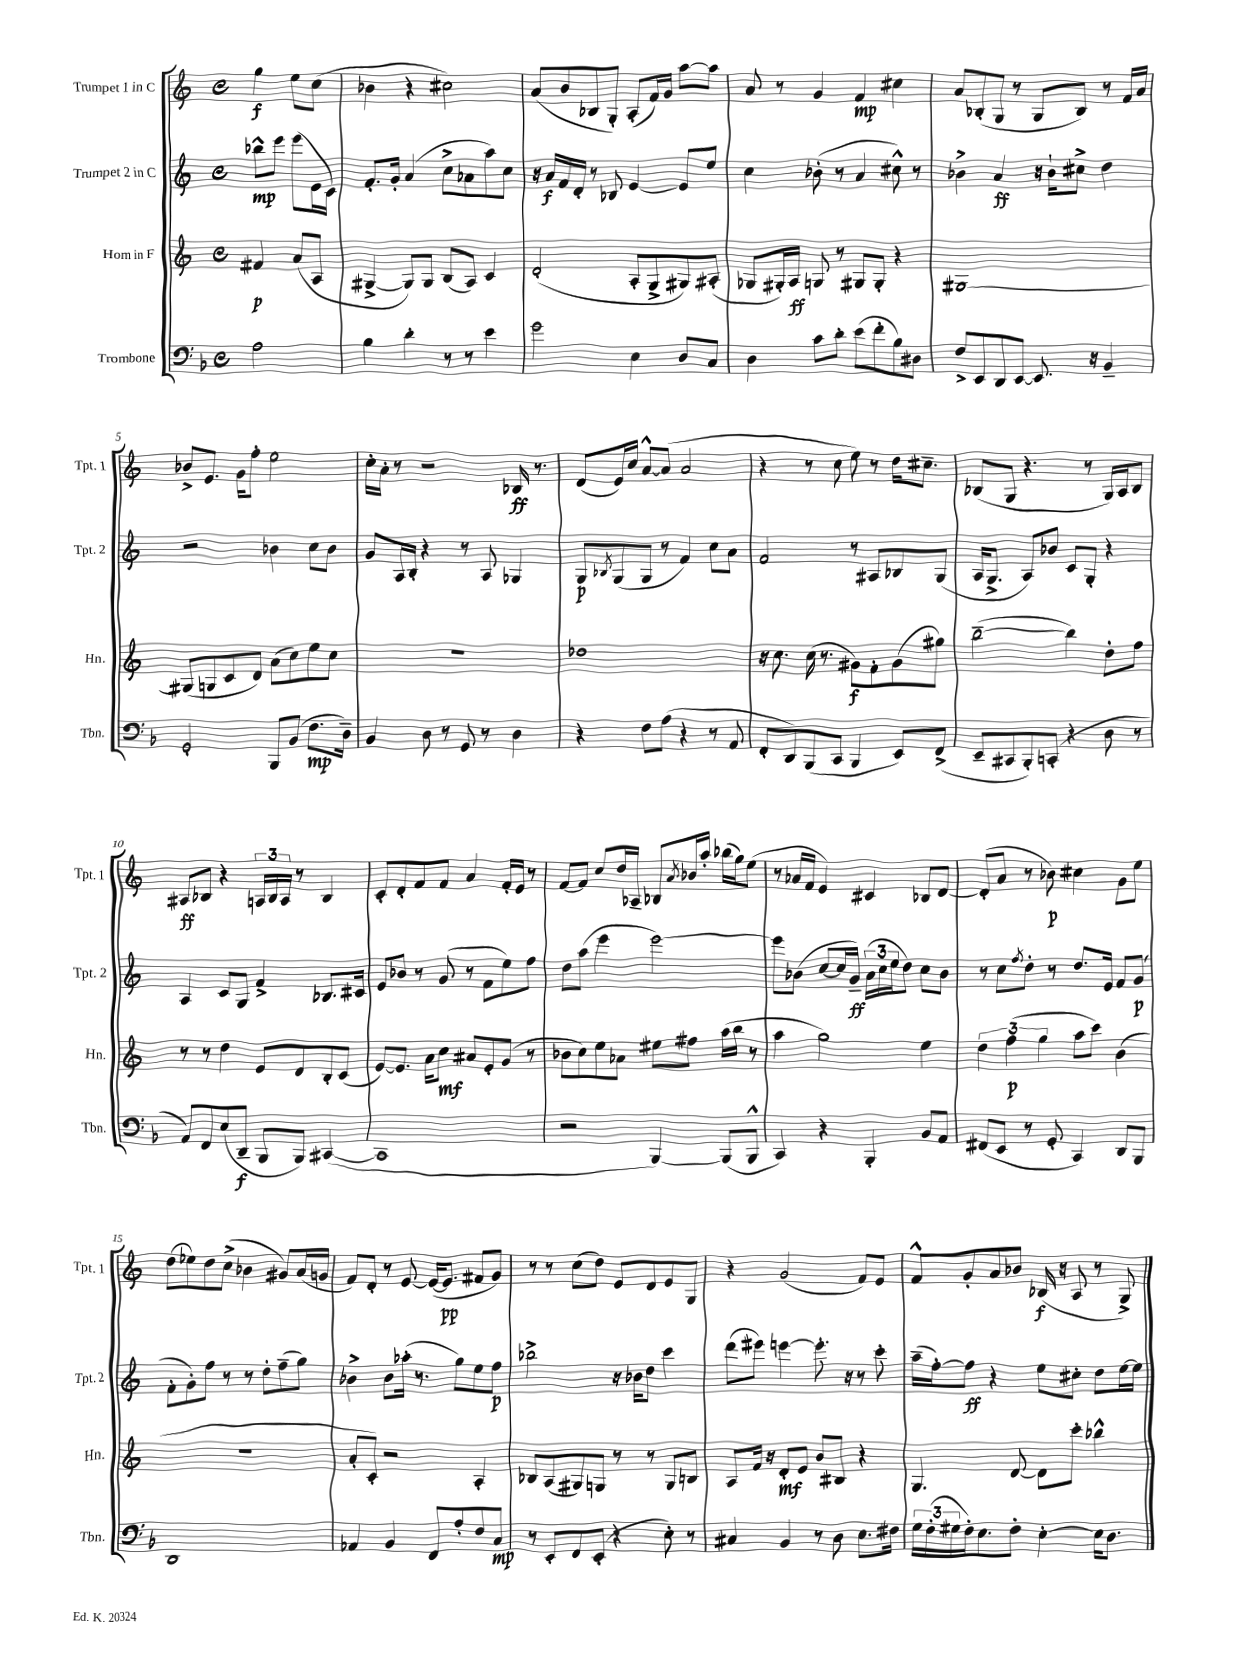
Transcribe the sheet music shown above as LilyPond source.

<<
\new StaffGroup <<
\new Staff = "s0" \with { instrumentName = "Trumpet 1 in C" shortInstrumentName = "Tpt. 1" } {
    \clef treble \key c \major \defaultTimeSignature \time 4/4 \partial 2
    g''4\f e''8 c''8( |
    bes'4 r4 cis''2) |
    a'8( b'8 bes8 g8-.) a8-.( f'16) g'16 a''8~ a''8 |
    a'8 r8 g'4 f'4\mp cis''4 |
    a'8 bes8-.( g8 r8 g8 bes8) r8 f'16 a'16 |
    bes'8-> e'8. g'16 f''8-. e''2 |
    c''16-. a'16-. r8 r2 bes16\ff r8. |
    d'8( e'16) c''16 a'8~-^ a'8( a'2 |
    r4 r8 c''8 e''8) r8 d''16 cis''8.-- |
    bes8( g8 r4. r8 g16) a16 bes8 |
    ais8\ff bes8 r4 \tuplet 3/2 { a16 bes16 a16 } r8 bes4 |
    c'8-. d'8-. f'8 f'8 a'4 f'16-. e'16 r8 |
    f'8~ f'8 c''8 d''16 aes16-- bes8 \acciaccatura { a'8 } bes'16 a''16-. bes''16( g''16) e''8( |
    r8 aes'16 f'16 e'4) cis'4 bes8 d'8~ |
    d'8-.( a'8 r8 bes'8\p) cis''4 g'8 e''8 |
    d''8( ees''8) d''8 c''8->( bes'4 gis'8) a'16( g'16 |
    f'8) d'8-. r8 e'8~ e'16~( e'8.\pp fis'8 g'8) |
    r8 r8 c''8( d''8) e'8 d'8 e'8 g8 |
    r4 g'2( f'8) e'8 |
    f'8-^ g'8-. a'8 bes'8 bes16\f( r16 a8 r8 g8->) \bar "|." |
}
\new Staff = "s1" \with { instrumentName = "Trumpet 2 in C" shortInstrumentName = "Tpt. 2" } {
    \clef treble \key c \major \defaultTimeSignature \time 4/4 \partial 2
    bes''8-^\mp e'''8 e'''8( e'16 c'16) |
    f'8.-. g'16-. a'4( c''8-> aes'8 a''8) c''8 |
    r16 a'16\f f'16 d'16-. r8 bes8 e'4~ e'8 e''8 |
    c''4 bes'8-.( r8 a'4 cis''8-^) r8 |
    bes'4-> a'4\ff r16 bes'16-! cis''8-> d''4 |
    r2 bes'4 c''8 bes'8 |
    g'8 a16 b16-. r4 r8 a8 ges4 |
    g8\p \acciaccatura { bes8 } g8( g8 r8 f'4) c''8 a'8 |
    f'2 r8 ais8 bes8 g8( |
    a16 g8.-> a8) bes'8 c'8 g8-. r4 |
    a4 c'8 g8 f'4-> bes8. cis'16 |
    e'8 bes'8 r8 g'8( r8 f'8 e''8) f''8 |
    d''8 a''8( e'''4 e'''2~) |
    e'''8 bes'8( c''8~ c''16 g'16--\ff) \tuplet 3/2 { a'16( c''16 e''16 } d''8) c''8 bes'8 |
    r8 c''8 \acciaccatura { f''8 } d''8-. r8 d''8. e'16 f'8 g'8\p( |
    f'8-. g'8-.) f''8 r8 r8 d''8-. f''8--( g''8) |
    bes'4-> bes'8 aes''16-.( r8. g''8) e''8 f''8\p |
    bes''2-> r16 bes'16 d''8 c'''4 |
    d'''8( eis'''8) e'''4~ e'''8.-. r16 r8 c'''8-. |
    a''16--( f''16~-.) f''8\ff r4 e''8 cis''8-. d''8 e''16~ e''16 \bar "|." |
}
\new Staff = "s2" \with { instrumentName = "Horn in F" shortInstrumentName = "Hn." } {
    \clef treble \key c \major \defaultTimeSignature \time 4/4 \partial 2
    fis'4\p a'8( a8 |
    gis4~-> gis8) gis8 b8( a8) c'4 |
    d'2-.( a8-. g8-> gis8) ais8-.( |
    ges8 gis16-.) a16\ff g8 r8 gis8 gis8-. r4 |
    gis1~ |
    gis8( g8 c'8 d'8) a'8( c''8) e''8 c''8 |
    R1 |
    des''1 |
    r16 c''8. c''16( r8. gis'8\f) f'8-. gis'8( gis''8) |
    b''2~--( b''4) d''8-. f''8 |
    r8 r8 d''4 e'8 d'8 b8-. c'8( |
    e'8~) e'8. a'16 c''8\mf ais'8 e'8-. g'8( r8 |
    bes'8 c''8) e''8 aes'8 eis''8 fis''8 a''16( b''16 r8 |
    a''4 g''2) e''4 |
    \tuplet 3/2 { d''4 f''4\p( g''4 } a''8 c'''8) b'4( |
    R1 |
    a'8-. c'8-.) r2 a4-. |
    bes8 a8( gis8) g8 r8 r8 g8 b8 |
    a8 f'16 r16 d'8-.\mf e'8 b'8 bis8 r4 |
    g4. d'8~ d'8 c'''8-. bes''4-^ \bar "|." |
}
\new Staff = "s3" \with { instrumentName = "Trombone" shortInstrumentName = "Tbn." } {
    \clef bass \key f \major \defaultTimeSignature \time 4/4 \partial 2
    a2 |
    bes4 d'4-. r8 r8 e'4 |
    g'2 e4 d8 c8 |
    d4 c'8 d'8-. e'8( f'8-. bes8) dis8 |
    f8-> e,8 d,8 e,8~ e,8. r16 bes,4-- |
    g,2-. bes,,8 bes,8( f8.\mp d16--) |
    bes,4 d8 r8 g,8 r8 d4 |
    r4 f8 a8( r4 r8 a,8 |
    f,8-. d,8) bes,,8( c,8 bes,,4 e,8) f,8->( |
    e,8-- cis,8 bes,,8-.) c,8-.( r4 d8 r8 |
    a,8) f,8 e8( d,8--\f bes,,8 bes,,8) cis,4~( |
    cis,1 |
    r2 bes,,4~) bes,,8( bes,,8-^ |
    c,4) r4 bes,,4-. bes,8 a,8 |
    fis,8( e,8 r8 g,8-. c,4) d,8 bes,,8 |
    d,1 |
    aes,4 bes,4 f,8 a8-. f8 c8\mp |
    r8 e,8-. f,8 e,8-.( r4 e8-.) r8 |
    cis4 bes,4 r8 d8 e8. fis16 |
    \tuplet 3/2 { g16 f16-.( gis16 } f16-.) e8. f8-. e4~-. e16 d8. \bar "|." |
}
>>
>>
